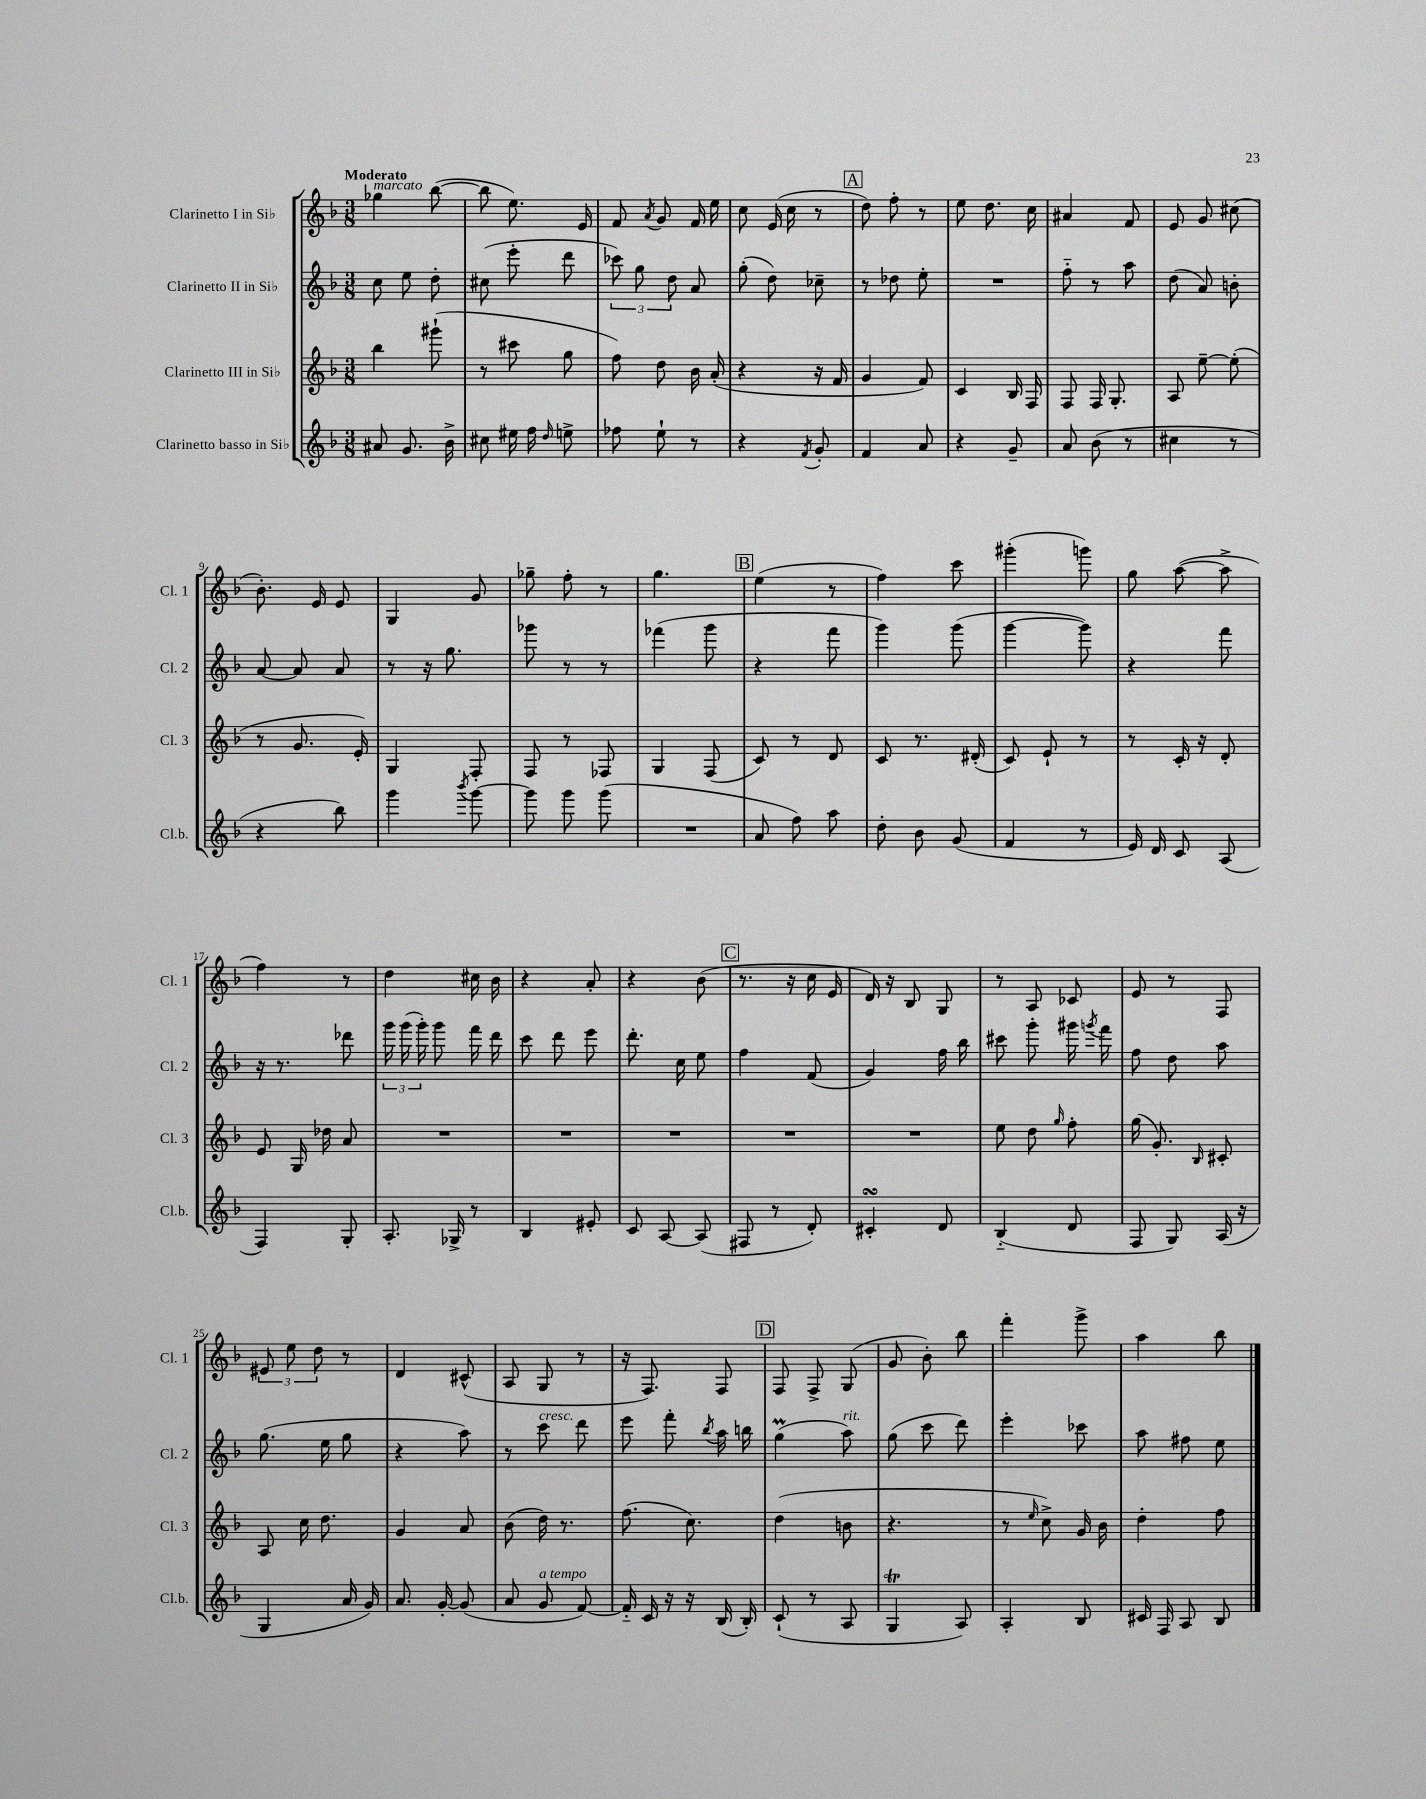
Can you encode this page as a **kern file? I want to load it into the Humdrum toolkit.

**kern	**kern	**kern	**kern
*part4	*part3	*part2	*part1
*staff4	*staff3	*staff2	*staff1
*I"Clarinetto basso in Si♭	*I"Clarinetto III in Si♭	*I"Clarinetto II in Si♭	*I"Clarinetto I in Si♭
*I'Cl.b.	*I'Cl. 3	*I'Cl. 2	*I'Cl. 1
*clefG2	*clefG2	*clefG2	*clefG2
*k[b-]	*k[b-]	*k[b-]	*k[b-]
*M3/8	*M3/8	*M3/8	*M3/8
=1	=1	=1	=1
!	!	!	!LO:TX:a:B:t=Moderato
!	!	!	!LO:TX:a:i:t=marcato
8a#X/	4bb-\	8cc\	4gg-X\
8.g/	.	8ee\	.
.	(8ggg#X`\	8dd'\	([8bb-\
16b-^\	.	.	.
=2	=2	=2	=2
8cc#X\	8r	(8cc#X\	8bb-\]
16ee#X\	8ccc#X\	8eee'\	8.ee\)
16ff\	.	.	.
16qqdd/	.	.	.
8een^\	8gg\	8ddd\	.
.	.	.	16e/
=3	=3	=3	=3
8ff-X\	8ff\)	12ccc-X\)	8f/
.	.	12gg\	.
.	.	.	8qa/
8ee`\	8dd\	.	8g/
.	.	12dd\	.
8r	16b-\	8a/	16f/
.	(16a'/	.	16ee\
=4	=4	=4	=4
4r	4r	(8gg'\	8cc\
.	.	8dd\)	(16e/
.	.	.	16cc\
8qf/	.	.	.
8g'/	16r	8cc-X~\	8r
.	16f/	.	.
!!LO:REH:place=s1:t=A
=5	=5	=5	=5
4f/	4g/	8r	8dd\)
.	.	8dd-X\	8ff'\
8a/	8f/)	8ee'\	8r
=6	=6	=6	=6
4r	4c/	4.r	8ee\
.	.	.	8.dd\
8g~/	16B-/	.	.
.	16F/	.	16cc\
=7	=7	=7	=7
8a/	8F/	8ff\	4a#X/
(8b-\	16F/	8r	.
.	8.G'/	.	.
8r	.	8aa\	8f/
=8	=8	=8	=8
4cc#X\	8A/	(8dd\	8e/
.	[8ee~\	8a/)	8g/
8r	(8ee'\]	8bn'\	(8cc#X\
!!LO:LB:g=z
=9	=9	=9	=9
4r	8r	[8a/	8.b-'\)
.	8.g/	8a/]	.
.	.	.	16e/
8bb-\)	.	8a/	8e/
.	16e'/)	.	.
=10	=10	=10	=10
4ggg\	4G/	8r	4G/
.	.	16r	.
.	.	8.gg\	.
8qbbb-/	.	.	.
[8ggg\	8F'/	.	8g/
=11	=11	=11	=11
8ggg\]	8F/	8ggg-X\	8gg-X~\
8ggg\	8r	8r	8ff'\
(8ggg\	8F-X/	8r	8r
=12	=12	=12	=12
4.r	4G/	(4fff-X\	4.gg\
.	(8F/	8ggg\	.
!!LO:REH:place=s1:t=B
=13	=13	=13	=13
8a/	8c/)	4r	(4ee\
8ff\)	8r	.	.
8aa\	8d/	8fff\	8r
=14	=14	=14	=14
8dd'\	8c/	4ggg\)	4ff\)
8b-\	8.r	.	.
(8g/	.	(8ggg\	8ccc\
.	(16d#X'/	.	.
=15	=15	=15	=15
4f/	8c/)	[4ggg\	(4ggg#X'\
.	8e`/	.	.
8r	8r	8ggg\])	8gggn\)
=16	=16	=16	=16
16e/)	8r	4r	8gg\
16d/	.	.	.
8c/	16c'/	.	([8aa\
.	16r	.	.
(8A/	8d'/	8fff\	8aa^\]
!!LO:LB:g=z
=17	=17	=17	=17
4F/)	8e/	16r	4ff\)
.	.	8.r	.
.	16G/	.	.
.	16dd-X\	.	.
8G'/	8a/	8ddd-X\	8r
=18	=18	=18	=18
8.A'/	4.r	24ggg\	4dd\
.	.	(24ggg\	.
.	.	24ggg'\)	.
.	.	8ggg\	.
16G-X^/	.	.	.
8r	.	16fff\	16cc#X\
.	.	16ddd\	16b-\
=19	=19	=19	=19
4B-/	4.r	8ccc\	4r
.	.	8ddd\	.
8e#X'/	.	8eee\	8a'/
=20	=20	=20	=20
8c/	4.r	8.ddd'\	4r
[8A/	.	.	.
.	.	16cc\	.
(8A/]	.	8ee\	(8b-\
!!LO:REH:place=s1:t=C
=21	=21	=21	=21
8F#X/	4.r	4ff\	8.r
8r	.	.	.
.	.	.	16r
8d'/)	.	(8f/	16cc\
.	.	.	16e/
=22	=22	=22	=22
4c#XsSsS'/	4.r	4g/)	16d/)
.	.	.	16r
.	.	.	8B-/
8d/	.	16ff\	8G/
.	.	16bb-\	.
=23	=23	=23	=23
(4B-/	8ee\	8ccc#X\	8r
.	8dd\	8ggg'\	8A/
.	16qqgg/	.	.
8d/	8ff'\	16ggg#X\	8c-X/
.	.	8qgggn/	.
.	.	16fff\	.
=24	=24	=24	=24
8F/	(16gg\	8ff\	8e/
.	8.g'/)	.	.
8G/)	.	8dd\	8r
.	16qqB-/	.	.
(16A/	8c#X'/	8aa\	8F/
16r	.	.	.
!!LO:LB:g=z
=25	=25	=25	=25
4G/	8A/	(8.gg\	12e#X/
.	.	.	12ee\
.	16cc\	.	.
.	.	.	12dd\
.	8.dd\	16ee\	.
16a/	.	8gg\	8r
16g/)	.	.	.
=26	=26	=26	=26
8.a/	4g/	4r	4d/
[16g'/	.	.	.
(8g/]	8a/	8aa\)	(8c#X^^/
=27	=27	=27	=27
8a/	(8b-\	8r	8A/
!	!	!LO:TX:a:i:t=cresc.	!
!LO:TX:a:i:t=a tempo	!	!	!
8g/	16dd\)	8ccc\	8G/
.	8.r	.	.
[8f/)	.	8ddd\	8r
=28	=28	=28	=28
16f/]	(8.ff\	8eee\	16r
16c/	.	.	8.F/)
16r	.	8fff'\	.
16r	8.cc\)	.	.
.	.	8qbb-/	.
(16B-/	.	16aa\	8F/
16B-'/)	.	16bbn\	.
!!LO:REH:place=s1:t=D
=29	=29	=29	=29
(8c`/	(4dd\	(4ggM\	8F/
8r	.	.	8F^/
!	!	!LO:TX:a:i:t=rit.	!
8A/	8bn\	8aa\)	(8G/
=30	=30	=30	=30
4GT/	4.r	(8gg\	8g/
.	.	8ccc\	8b-'\)
8A/)	.	8ddd\)	8bb-\
=31	=31	=31	=31
4A'/	8r	4eee'\	4fff'\
.	16qqee/	.	.
.	8cc^\)	.	.
8B-/	16g/	8ccc-X\	8ggg^\
.	16b-\	.	.
=32	=32	=32	=32
16c#X/	4dd'\	8aa\	4aa\
16F/	.	.	.
8A/	.	8ff#X\	.
8B-/	8ff\	8ee\	8bb-\
==	==	==	==
*-	*-	*-	*-
